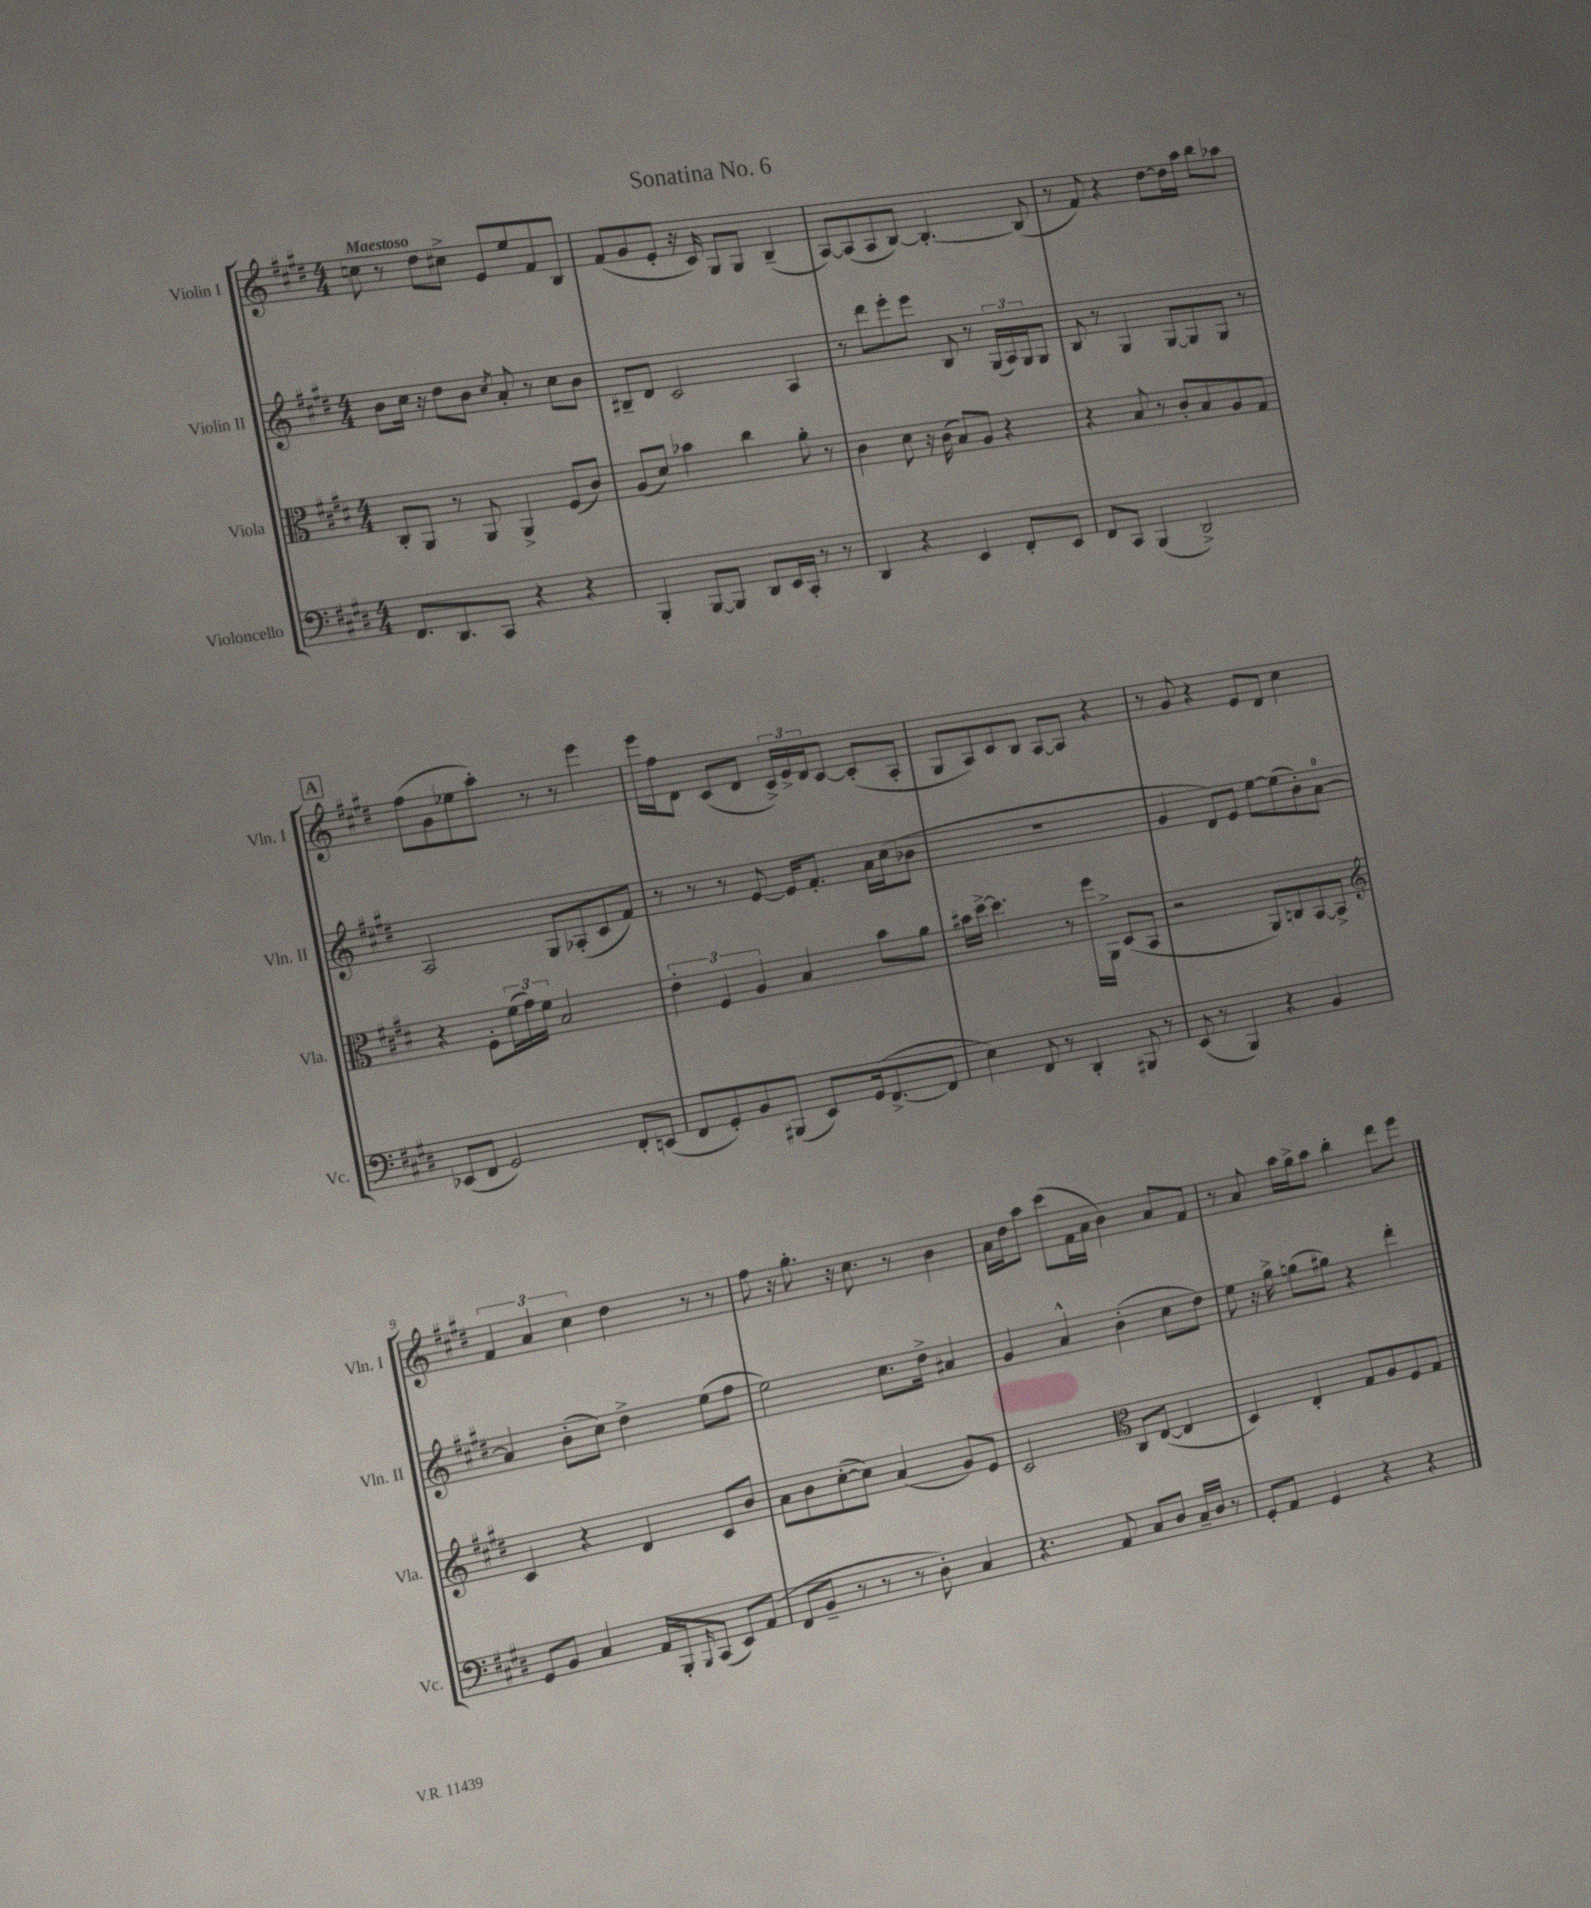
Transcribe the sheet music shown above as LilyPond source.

\header { title = "Sonatina No. 6" }
<<
\new StaffGroup <<
\new Staff = "s0" \with { instrumentName = "Violin I" shortInstrumentName = "Vln. I" } {
    \clef treble \key e \major \numericTimeSignature \time 4/4 \tempo "Maestoso"
    c''8 r8 dis''8 cis''8-> e'8 e''8 fis'8 b8 |
    fis'8( gis'8 e'8-. r16 cis'16) gis8 gis8 b4--( |
    a8~) a8( a8 b8~) b4.~-. b8( |
    r8 fis'8) r4 dis''8~ dis''16 a''16 b''8 aes''8 |
    \mark \markup { \box "A" } fis''8( gis'8 ees''8 a''8-.) r8 r8 e'''4 |
    e'''16 fis''16 dis'8 cis'8( dis'8 \tuplet 3/2 { cis'16->) e'16-> dis'16 } cis'8~ cis'8-.( a8-. |
    gis8 a8) cis'8 b8 a8~ a8 r4 |
    r8 gis'8 r4 e'8 dis'8 cis''4 |
    \tuplet 3/2 { fis'4 a'4 cis''4 } dis''4 r8 r8 |
    fis''8 r16 gis''8.-. r16 cis''8. r8 b'4 |
    a'16 dis''16 a''8 cis'''8( fis'16 a'16 b'4) a'8 fis'8 |
    r8 a'8 a''16 gis''16-> a''8 b''4-. dis'''8 e'''8 \bar "|." |
}
\new Staff = "s1" \with { instrumentName = "Violin II" shortInstrumentName = "Vln. II" } {
    \clef treble \key e \major \numericTimeSignature \time 4/4
    b'8 cis''16 r16 dis''8 b'8 \acciaccatura { cis''8 } a'8-. r8 cis''8 b'8 |
    bis8-- dis'8 cis'2 a4 |
    r8 dis'''8 e'''8-. e'''8 b8 r8 \tuplet 3/2 { gis16( a16) gis16 } gis8 |
    b8 r8 gis4 gis8~ gis8 gis8 r8 |
    \mark \markup { \box "A" } a2 gis8 aes8-.( cis'8 fis'8) |
    r8 r8 r8 e'8~ e'16 fis'8.-. a'16 cis''16( bes'8 |
    r1 |
    gis'4 dis'8) e'8 e''8~ e''8( b'8-.) a'8-0~ |
    a'4 b'8-.( cis''8) dis''4-> e''8( fis''8 |
    e''2) cis''8. dis''16-> ais'4 |
    gis'4 a'4-^ b'4-.( cis''8 dis''8) |
    e''8 r16 gis''16-> g''8( gis''8) r4 dis'''4-. \bar "|." |
}
\new Staff = "s2" \with { instrumentName = "Viola" shortInstrumentName = "Vla." } {
    \clef alto \key e \major \numericTimeSignature \time 4/4
    cis8-. a,8 r8 a,8 a,4-> fis8( cis'8) |
    a8( dis'8) bes'4 cis''4 a'8-. r8 |
    cis'4 dis'8 r16 cis'16( b8) a8 r4 |
    r4 b8 r8 cis'8-. b8 a8 gis8 |
    \mark \markup { \box "A" } r4 fis8-. \tuplet 3/2 { fis'16( gis'16) fis'16 } b2 |
    \tuplet 3/2 { e'4-. fis4 a4 } b4 b'8 a'8 |
    bis'16 dis''16~-> dis''4. r8 fis''16 a,16-> dis8( b,8 |
    r2 a,8) c8 b,8~ b,8-> |
    \clef treble cis'4 r4 dis'4 cis'8 b'8 |
    a'8 b'8 cis''8~-.( cis''8) a'4( gis'8) e'8 |
    cis'2 \clef alto cis8 e8~( e4 |
    dis4) e4-. gis8 a8 fis8 gis8 \bar "|." |
}
\new Staff = "s3" \with { instrumentName = "Violoncello" shortInstrumentName = "Vc." } {
    \clef bass \key e \major \numericTimeSignature \time 4/4
    fis,8. dis,8. cis,8 r4 r4 |
    b,,4-. b,,8~ b,,8 dis,8 e,16 cis,16-. r8 r8 |
    dis,4 r4 e,4 fis,8-. e,8 |
    fis,8 cis,8 b,,4( dis,2->) |
    \mark \markup { \box "A" } ees,8( fis,8 gis,2) fis,8-. e,8( |
    fis,8 gis,8-.) b,8 bis,,8( e,8) gis,16( fis,8.~-> fis,8 |
    e4) fis,8 r8 dis,4-. bis,,8 r8 |
    e,8( r8 b,,4) r4 b,4 |
    gis,8 b,8 cis4 a,16 b,,16-. \grace { b,,16 } cis,8( e,8) a,8( |
    fis,8 b,8-- r8 r8 r8 dis8-.) cis4 |
    r4. a,8 cis8 dis8 cis16-- dis16 r8 |
    gis,8-. a,8 gis,4 r4 r4 \bar "|." |
}
>>
>>
